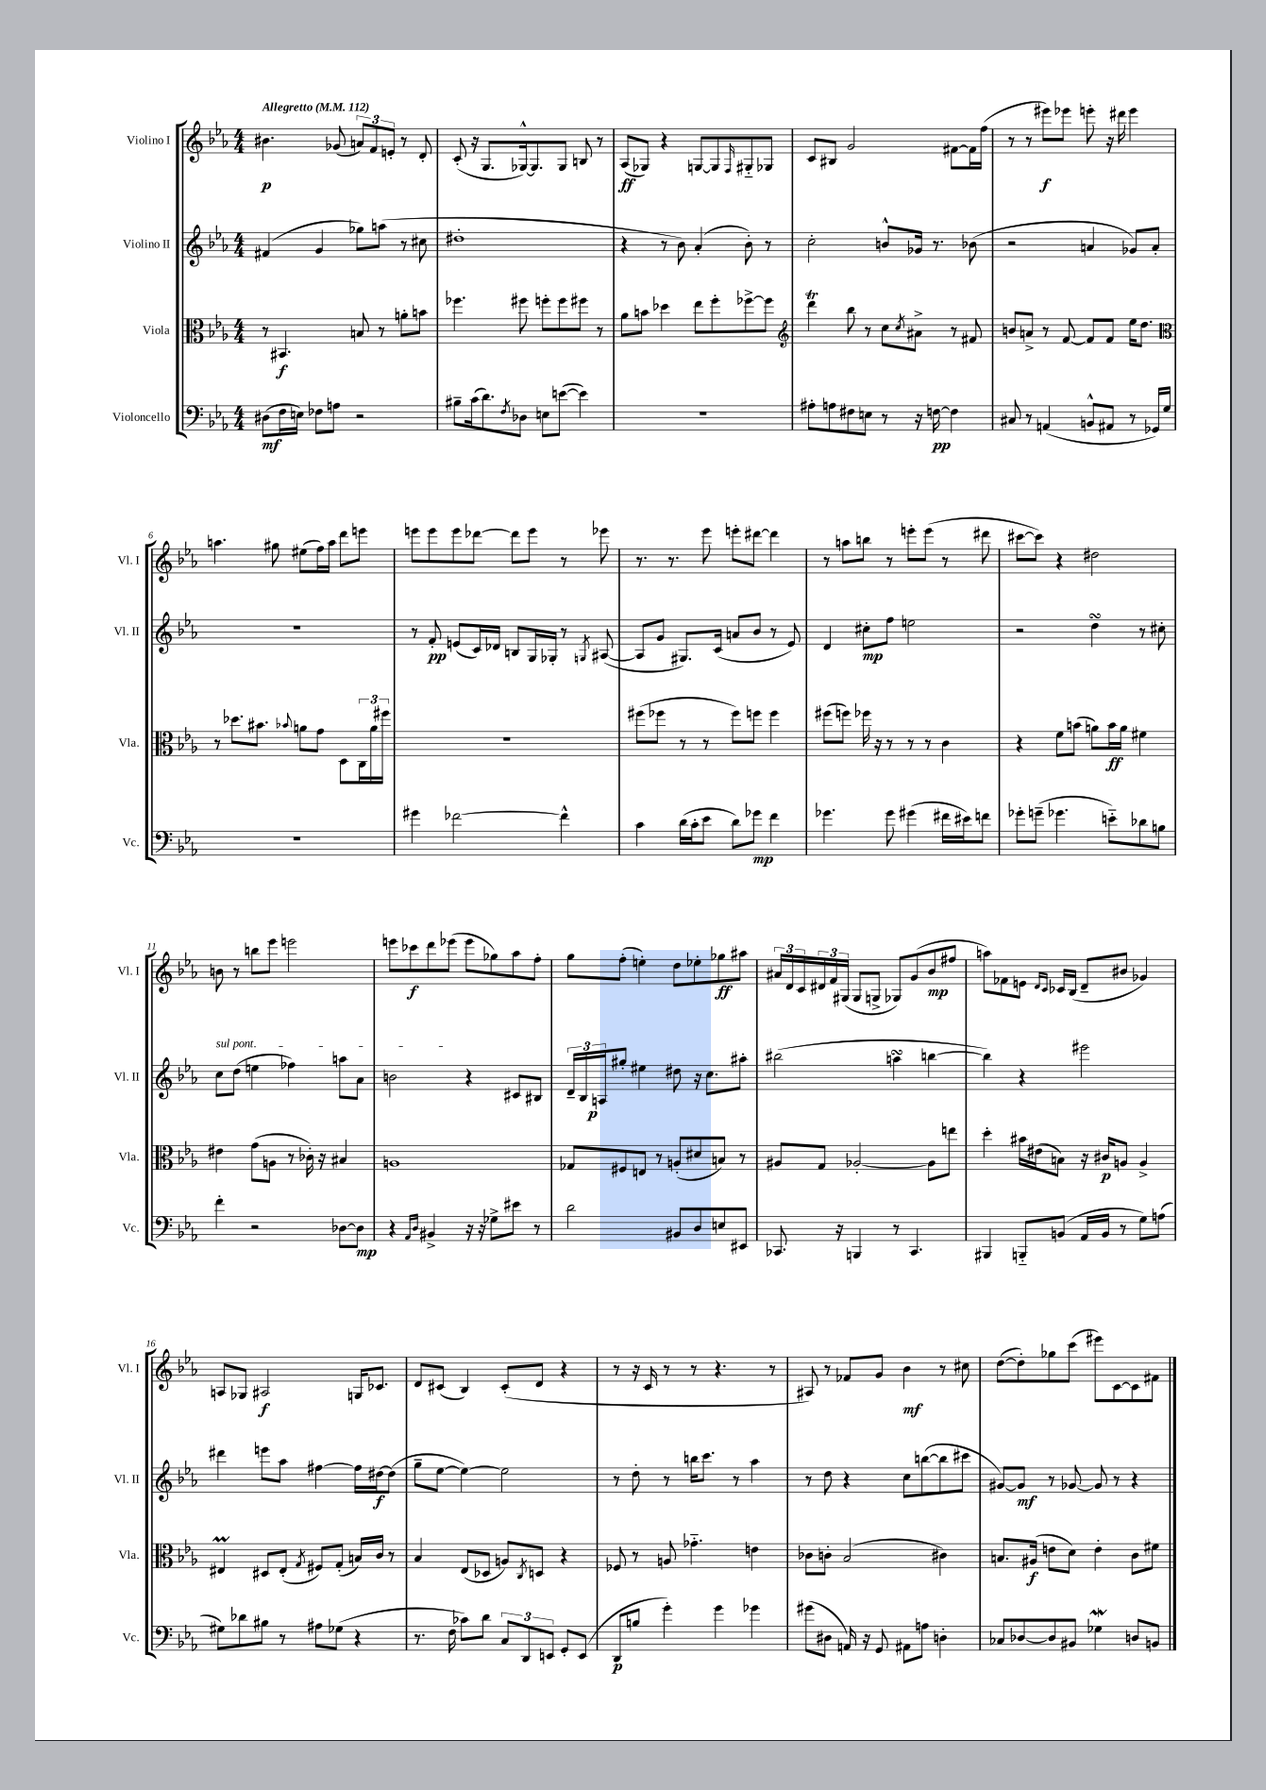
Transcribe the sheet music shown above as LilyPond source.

<<
\new StaffGroup <<
\new Staff = "s0" \with { instrumentName = "Violino I" shortInstrumentName = "Vl. I" } {
    \clef treble \key ees \major \numericTimeSignature \time 4/4 \tempo "Allegretto" 4 = 112
    bis'4.\p ges'8( \tuplet 3/2 { a'8) f'8 e'8-. } r8 d'8-. |
    c'8-.( r16 g8. ges16~-^) ges8. ges8 b8 r8 |
    aes8\ff( ges8) r4 g8~ g8 \grace { f16 } gis8-_ ges8 |
    c'8 bis8 g'2 fis'8~ fis'16 f''16( |
    r8 r8 eis'''8\f) ees'''8 e'''8-. r16 dis'''16 e'''4 |
    a''4. gis''8 eis''8( f''16) a''16 d'''8 e'''8 |
    e'''8 e'''8 e'''8 des'''8~ des'''8 e'''8 r8 ees'''8 |
    r8. r8. ees'''8 e'''8-. dis'''8~ dis'''4 |
    r8 a''8 b''8 r8 e'''8-. e'''8( r8 dis'''8 |
    cis'''8~ cis'''8) r4 dis''2 |
    b'8 r8 b''8 ees'''8 e'''2 |
    e'''8 ces'''8\f d'''8 ees'''8( ees'''8 ges''8) aes''8 f''8-. |
    g''8 f''8-.( e''4-.) d''8 ees''8-. ges''8\ff ais''8 |
    \tuplet 3/2 { ais'16 d'16 c'16 } \tuplet 3/2 { dis'16 f'16 gis16( } gis8 g8-> ges8) g'8( bes'8\mp fis''8 |
    a''8) fes'8 e'8 \grace { d'16 c'16 } ces'16 bes16( d'8-- bis'8 ges'4) |
    a8 ges8 ais2\f g16 ces'8. |
    d'8 cis'8( bes4) cis'8-.( d'8 r4 |
    r8 r16 c'16 r8 r8 r4. r8 |
    ais8) r8 fes'8 g'8 bes'4\mf r8 cis''8 |
    d''8~( d''8-.) ges''8 c'''8( eis'''8) c'8~ c'8 fis'8 \bar "|." |
}
\new Staff = "s1" \with { instrumentName = "Violino II" shortInstrumentName = "Vl. II" } {
    \clef treble \key ees \major \numericTimeSignature \time 4/4
    fis'4( g'4 ges''8) a''8( r8 cis''8 |
    dis''1-. |
    r4 r8 bes'8) aes'4-.( bes'8-.) r8 |
    c''2-. b'8-^ ges'16 r8. bes'8( |
    r2 a'4 ges'8) a'8-. |
    R1 |
    r8 f'8-.\pp e'8( c'16) des'16 b8 g16 ges16-. r8 \acciaccatura { g8 } ais8~( |
    ais8 g'8 gis8.) c'16( a'8 bes'8 r8 ees'8) |
    d'4 cis''8-.\mp f''8 e''2 |
    r2 d''4\turn r8 cis''8-. |
    \once \override TextSpanner.bound-details.left.text = \markup { \italic "sul pont." } c''8\startTextSpan d''8( e''4 fes''4) a''8 aes'8 |
    b'2\stopTextSpan r4 cis'8 bis8 |
    \tuplet 3/2 { d'16-- bes16 a16\p } gis''8-. eis''4 dis''8 r16 c''8. ais''8-. |
    bis''2( a''4\turn b''4~ |
    b''4) r4 eis'''2 |
    dis'''4 e'''8 aes''8 fis''4~ fis''16 dis''16~\f dis''8( |
    g''8-- ees''8~ ees''4~) ees''2 |
    r8 d''8-. r8 b''16 c'''8. r8 aes''4 |
    r8 d''8 r4 c''8 b''8~( b''8 cis'''8 |
    gis'8~) gis'8\mf r8 ges'8~ ges'8 r8 r4 \bar "|." |
}
\new Staff = "s2" \with { instrumentName = "Viola" shortInstrumentName = "Vla." } {
    \clef alto \key ees \major \numericTimeSignature \time 4/4
    r8 bis,4.\f b8 r8 a'8-. b'8 |
    fes''4. fis''8 f''8-. f''8 fis''8 r8 |
    aes'8 b'8 des''4 ees''8 f''8-. fes''8~-> fes''8 |
    \clef treble d'''4\trill bes''8 r8 c''8 \acciaccatura { c''8 } ais'8-> r8 fis'8 |
    b'8 a'8-> r8 f'8~ f'8 f'8 ees''16 d''8. |
    \clef alto r8 des''8. bis'8. \appoggiatura { bes'8 } a'8 g'8 d8 \tuplet 3/2 { c16 a'16 fis''16 } |
    R1 |
    fis''8( fes''8 r8 r8 fes''8) f''8 f''4 |
    fis''8( f''8) fes''16 r16 r8 r8 r8 c'4 |
    r4 f'8 b'8( a'8) b'16\ff a'16 fis'4 |
    eis'4 g'8( a8 r8 ces'16-.) r16 bis4 |
    a1 |
    ges8 fis8 e8 r8 a8-.( dis'8 b8) r8 |
    ais8 g8 aes2~-. aes8 e''8 |
    d''4-. bis'16 eis'16( b8) r16 cis'16\p a8 a4-> |
    eis4\prall dis8 eis8-.( \acciaccatura { g8 } fis8) g8-.( b16) c'16 r8 |
    bes4 ees8( des8 a8) \acciaccatura { c8 } d8 r4 |
    fes8 r8 a8 ges'4.-_ e'4 |
    ces'8 c'8-. bes2( cis'4) |
    b8. ais16\f( e'8 d'8) e'4-. c'8 fis'8 \bar "|." |
}
\new Staff = "s3" \with { instrumentName = "Violoncello" shortInstrumentName = "Vc." } {
    \clef bass \key ees \major \numericTimeSignature \time 4/4
    dis8\mf( f16 e16) fes8 a8 r2 |
    bis8-- c'16( d'8.) \acciaccatura { f8 } des8 e8 e'8~( e'4) |
    R1 |
    ais8-. a8 fis8 e8 r8 r16 f16~\pp f4 |
    cis8 r8 a,4( b,8-^ ais,8 r8 ges,16) g16 |
    R1 |
    gis'4 fes'2~ fes'4-^ |
    c'4 d'16( c'16-. ees'8 d'8) ges'8\mp f'4 |
    ges'4. ges'8 gis'4( fis'16 eis'16) f'8 |
    ges'8-. g'8--( ges'4. e'8-_) des'8 b8 |
    f'4-. r2 des8~ des8\mp |
    r4 \grace { aes,16 d16 } bis,4-> r16 r16 ges8-> eis'8 r8 |
    d'2 bis,8 d8 e8 eis,8 |
    ces,8. r16 b,,4 r8 ces,4. |
    bis,,4 b,,8-_ b,8( aes,16 b,16 r8 g8) a8( |
    gis8) des'8 bis8 r8 ais8 ges8( r4 |
    r8. f16 ces'8) d'8 \tuplet 3/2 { c8 d,8 e,8 } g,8-. e,8( |
    d,8\p b8 g'4-.) g'4 ges'4 |
    gis'8( dis8 a,16) r16 g,8 ais,8 a8 d4-. |
    ces8 des8~ des8 bis,8 ges4\mordent d8 b,8 \bar "|." |
}
>>
>>
